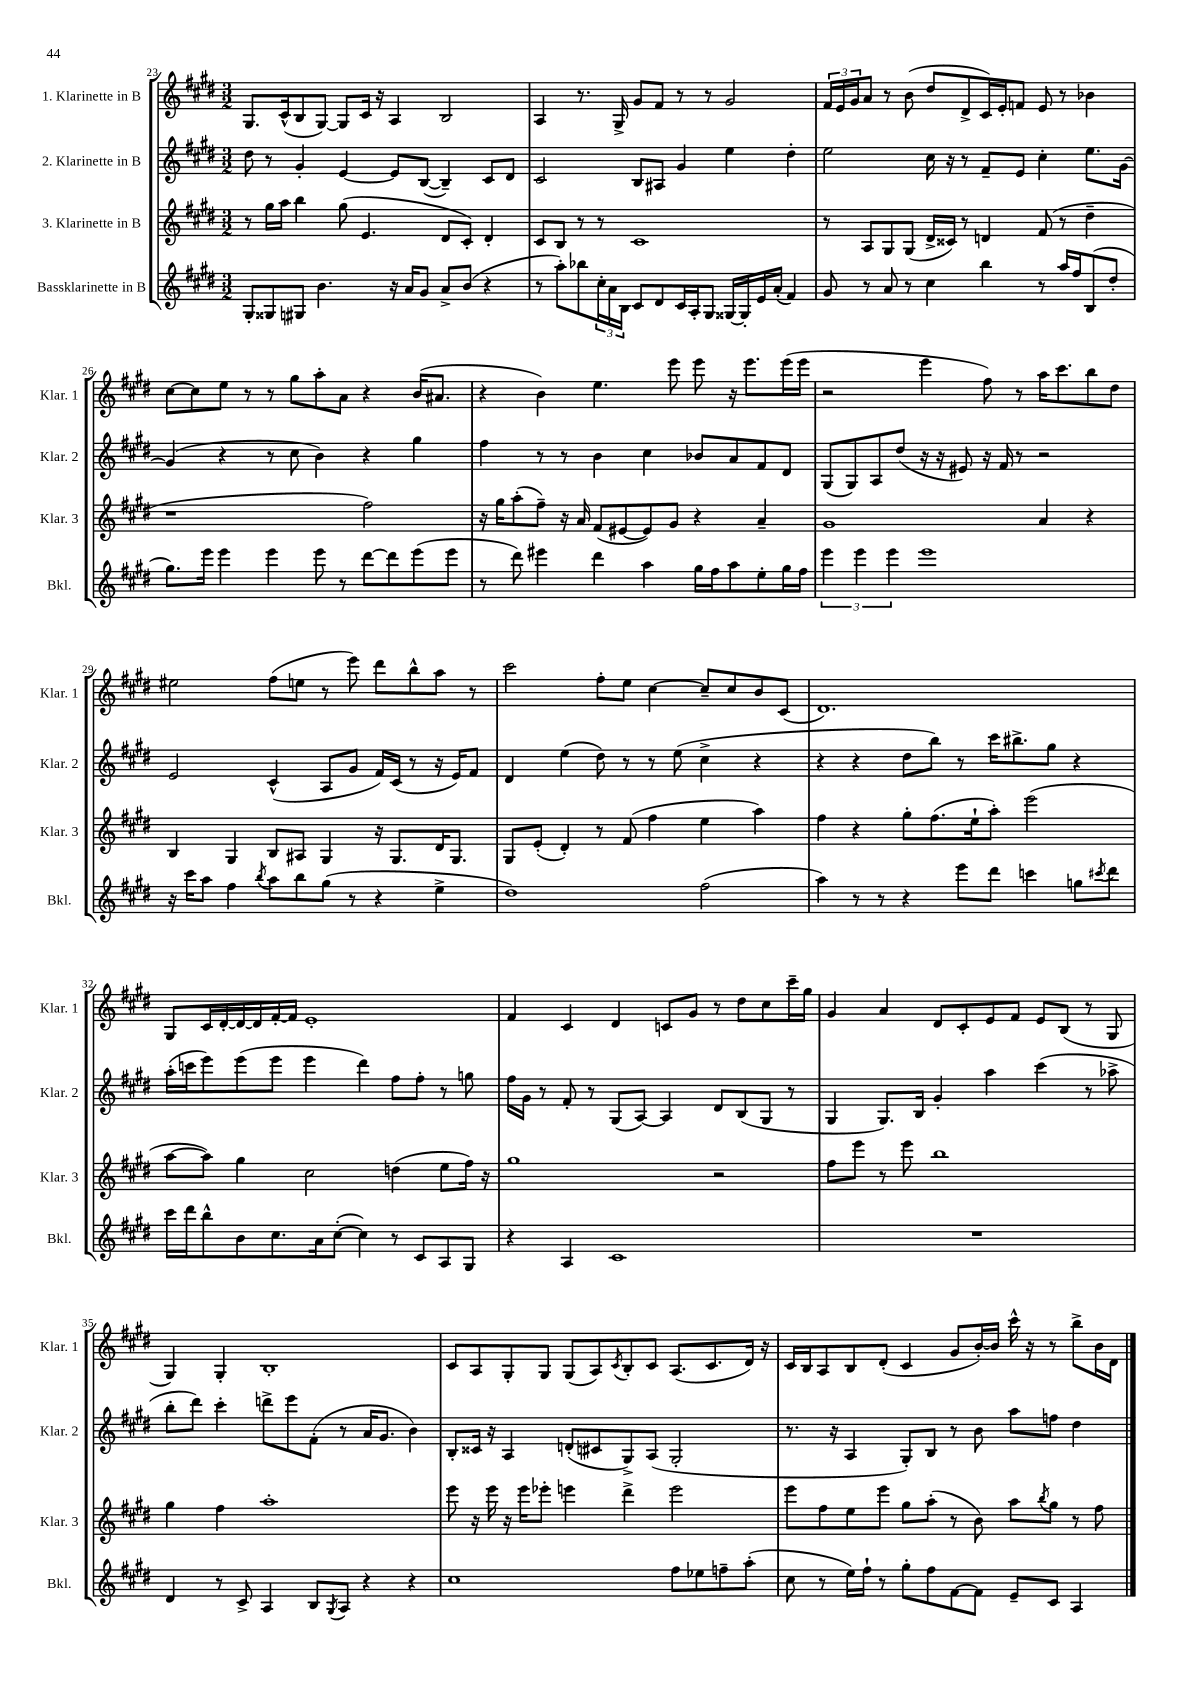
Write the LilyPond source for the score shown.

<<
\new StaffGroup <<
\new Staff = "s0" \with { instrumentName = "1. Klarinette in B" shortInstrumentName = "Klar. 1" } {
    \clef treble \key e \major \numericTimeSignature \time 3/2
    gis8. cis'16-^( b8 gis8~) gis8 cis'16 r16 a4 b2 |
    a4 r8. gis16-> gis'8 fis'8 r8 r8 gis'2 |
    \tuplet 3/2 { fis'16 e'16 gis'16 } a'8 r8 b'8( dis''8 dis'8-> cis'16) e'16-. f'8 e'8 r8 bes'4 |
    cis''8~ cis''8 e''8 r8 r8 gis''8 a''8-. a'8 r4 b'16( ais'8. |
    r4 b'4) e''4. e'''8 e'''8 r16 e'''8. e'''16( e'''16 |
    r2 e'''4 fis''8) r8 a''16 cis'''8. b''8 dis''8 |
    eis''2 fis''8( e''8 r8 e'''8) dis'''8 b''8-^ a''8 r8 |
    cis'''2 fis''8-. e''8 cis''4~ cis''8-- cis''8 b'8 cis'8( |
    dis'1.) |
    gis8 cis'16 dis'16~-. dis'16~ dis'16 fis'16~-. fis'16 e'1-. |
    fis'4 cis'4 dis'4 c'8 gis'8 r8 dis''8 cis''8 cis'''16-- gis''16 |
    gis'4 a'4 dis'8 cis'8-. e'8 fis'8 e'8 b8( r8 gis8 |
    gis4) gis4-. b1-. |
    cis'8 a8 gis8-. gis8 gis8( a8) \acciaccatura { cis'8 } b8-. cis'8 a8.( cis'8. dis'16) r16 |
    cis'16 b16 a8 b8 dis'8-.( cis'4 gis'8 b'16~-.) b'16 cis'''16-^ r16 r8 b''8-> b'16 dis'16 \bar "|." |
}
\new Staff = "s1" \with { instrumentName = "2. Klarinette in B" shortInstrumentName = "Klar. 2" } {
    \clef treble \key e \major \numericTimeSignature \time 3/2
    dis''8 r8 gis'4-. e'4~ e'8 b8~( b4--) cis'8 dis'8 |
    cis'2 b8 ais8 gis'4 e''4 dis''4-. |
    e''2 cis''16 r16 r8 fis'8-- e'8 cis''4-. e''8. gis'16~ |
    gis'4( r4 r8 cis''8 b'4) r4 gis''4 |
    fis''4 r8 r8 b'4 cis''4 bes'8 a'8 fis'8 dis'8 |
    gis8( gis8) a8 dis''8( r16 r16 eis'8) r16 fis'16 r8 r2 |
    e'2 cis'4-^( a8 gis'8 fis'16) cis'16( r8 r16 e'16) fis'8 |
    dis'4 e''4( dis''8) r8 r8 e''8( cis''4-> r4 |
    r4 r4 dis''8 b''8) r8 cis'''16 bis''8.-> gis''8 r4 |
    a''16-.( c'''16 e'''8) e'''8( e'''8 e'''4 dis'''4) fis''8 fis''8-. r8 g''8 |
    fis''16 gis'16 r8 fis'8-. r8 gis8( a8~) a4 dis'8 b8( gis8 r8 |
    gis4 gis8.) b16 gis'4-. a''4 cis'''4( r8 aes''8-> |
    b''8-. dis'''8) cis'''4-. d'''8-> e'''8 fis'8-.( r8 a'16 gis'8. b'4) |
    b8-. cisis'16 r16 a4 d'8-.( cis'8 gis8->) a8( gis2-. |
    r8. r16 a4 gis8-.) b8 r8 b'8 a''8 f''8 dis''4 \bar "|." |
}
\new Staff = "s2" \with { instrumentName = "3. Klarinette in B" shortInstrumentName = "Klar. 3" } {
    \clef treble \key e \major \numericTimeSignature \time 3/2
    r8 gis''16 a''16 b''4 gis''8( e'4. dis'8 cis'8-.) dis'4-. |
    cis'8 b8 r8 r8 cis'1 |
    r8 a8 gis8 gis8( dis'16-> cisis'16) r8 d'4 fis'8( r8 dis''4-- |
    r1 fis''2) |
    r16 gis''16 a''8-.( fis''8--) r16 a'16 fis'8( eis'8~ eis'8) gis'8 r4 a'4-- |
    gis'1 a'4 r4 |
    b4 gis4 b8 ais8 gis4 r16 gis8. dis'16 gis8. |
    gis8 e'8-.( dis'4-.) r8 fis'8( fis''4 e''4 a''4) |
    fis''4 r4 gis''8-. fis''8.( e''16-! a''8-.) e'''2( |
    a''8~ a''8) gis''4 cis''2 d''4( e''8 fis''16) r16 |
    gis''1 r2 |
    fis''8 e'''8 r8 e'''8 b''1 |
    gis''4 fis''4 a''1-. |
    e'''8 r16 e'''16 r16 e'''16 ees'''8-. e'''4 dis'''4-> e'''2 |
    e'''8 fis''8 e''8 e'''8 gis''8 a''8-.( r8 b'8) a''8 \acciaccatura { b''8 } gis''8 r8 fis''8 \bar "|." |
}
\new Staff = "s3" \with { instrumentName = "Bassklarinette in B" shortInstrumentName = "Bkl." } {
    \clef treble \key e \major \numericTimeSignature \time 3/2
    gis8-. gisis8 gis8 b'4. r16 a'16 gis'8 a'8-> b'8( r4 |
    r8 a''8-.) bes''8 \tuplet 3/2 { cis''16-. a'16 b16 } cis'8 dis'8 cis'16 a16-. gis8 gisis16~ gisis16-. e'16 a'16-.( fis'4) |
    gis'8 r8 a'8 r8 cis''4 b''4 r8 a''16 fis''16 b8( dis''8-. |
    gis''8.) e'''16 e'''4 e'''4 e'''8 r8 dis'''8~ dis'''8 e'''8( e'''8 |
    r8 dis'''8) eis'''4 dis'''4 a''4 gis''16 fis''16 a''8 e''8-. gis''16 fis''16 |
    \tuplet 3/2 { e'''4 e'''4 e'''4 } e'''1 |
    r16 cis'''16 a''8 fis''4 \acciaccatura { b''8 } a''8 b''8 gis''8( r8 r4 e''4-> |
    dis''1) fis''2( |
    a''4) r8 r8 r4 e'''8 dis'''8 c'''4 g''8 \acciaccatura { cis'''8 } dis'''8 |
    cis'''16 dis'''16 b''8-^ b'8 cis''8. a'16 cis''8~-.( cis''4) r8 cis'8 a8 gis8 |
    r4 a4 cis'1 |
    R1. |
    dis'4 r8 cis'8-> a4 b8 \acciaccatura { gis8 } a8 r4 r4 |
    cis''1 fis''8 ees''8 f''8-- a''8-.( |
    cis''8 r8 e''16) fis''16-! r8 gis''8-. fis''8 fis'8~ fis'8 e'8-- cis'8 a4 \bar "|." |
}
>>
>>
\layout { \context { \Score currentBarNumber = #23 } }
